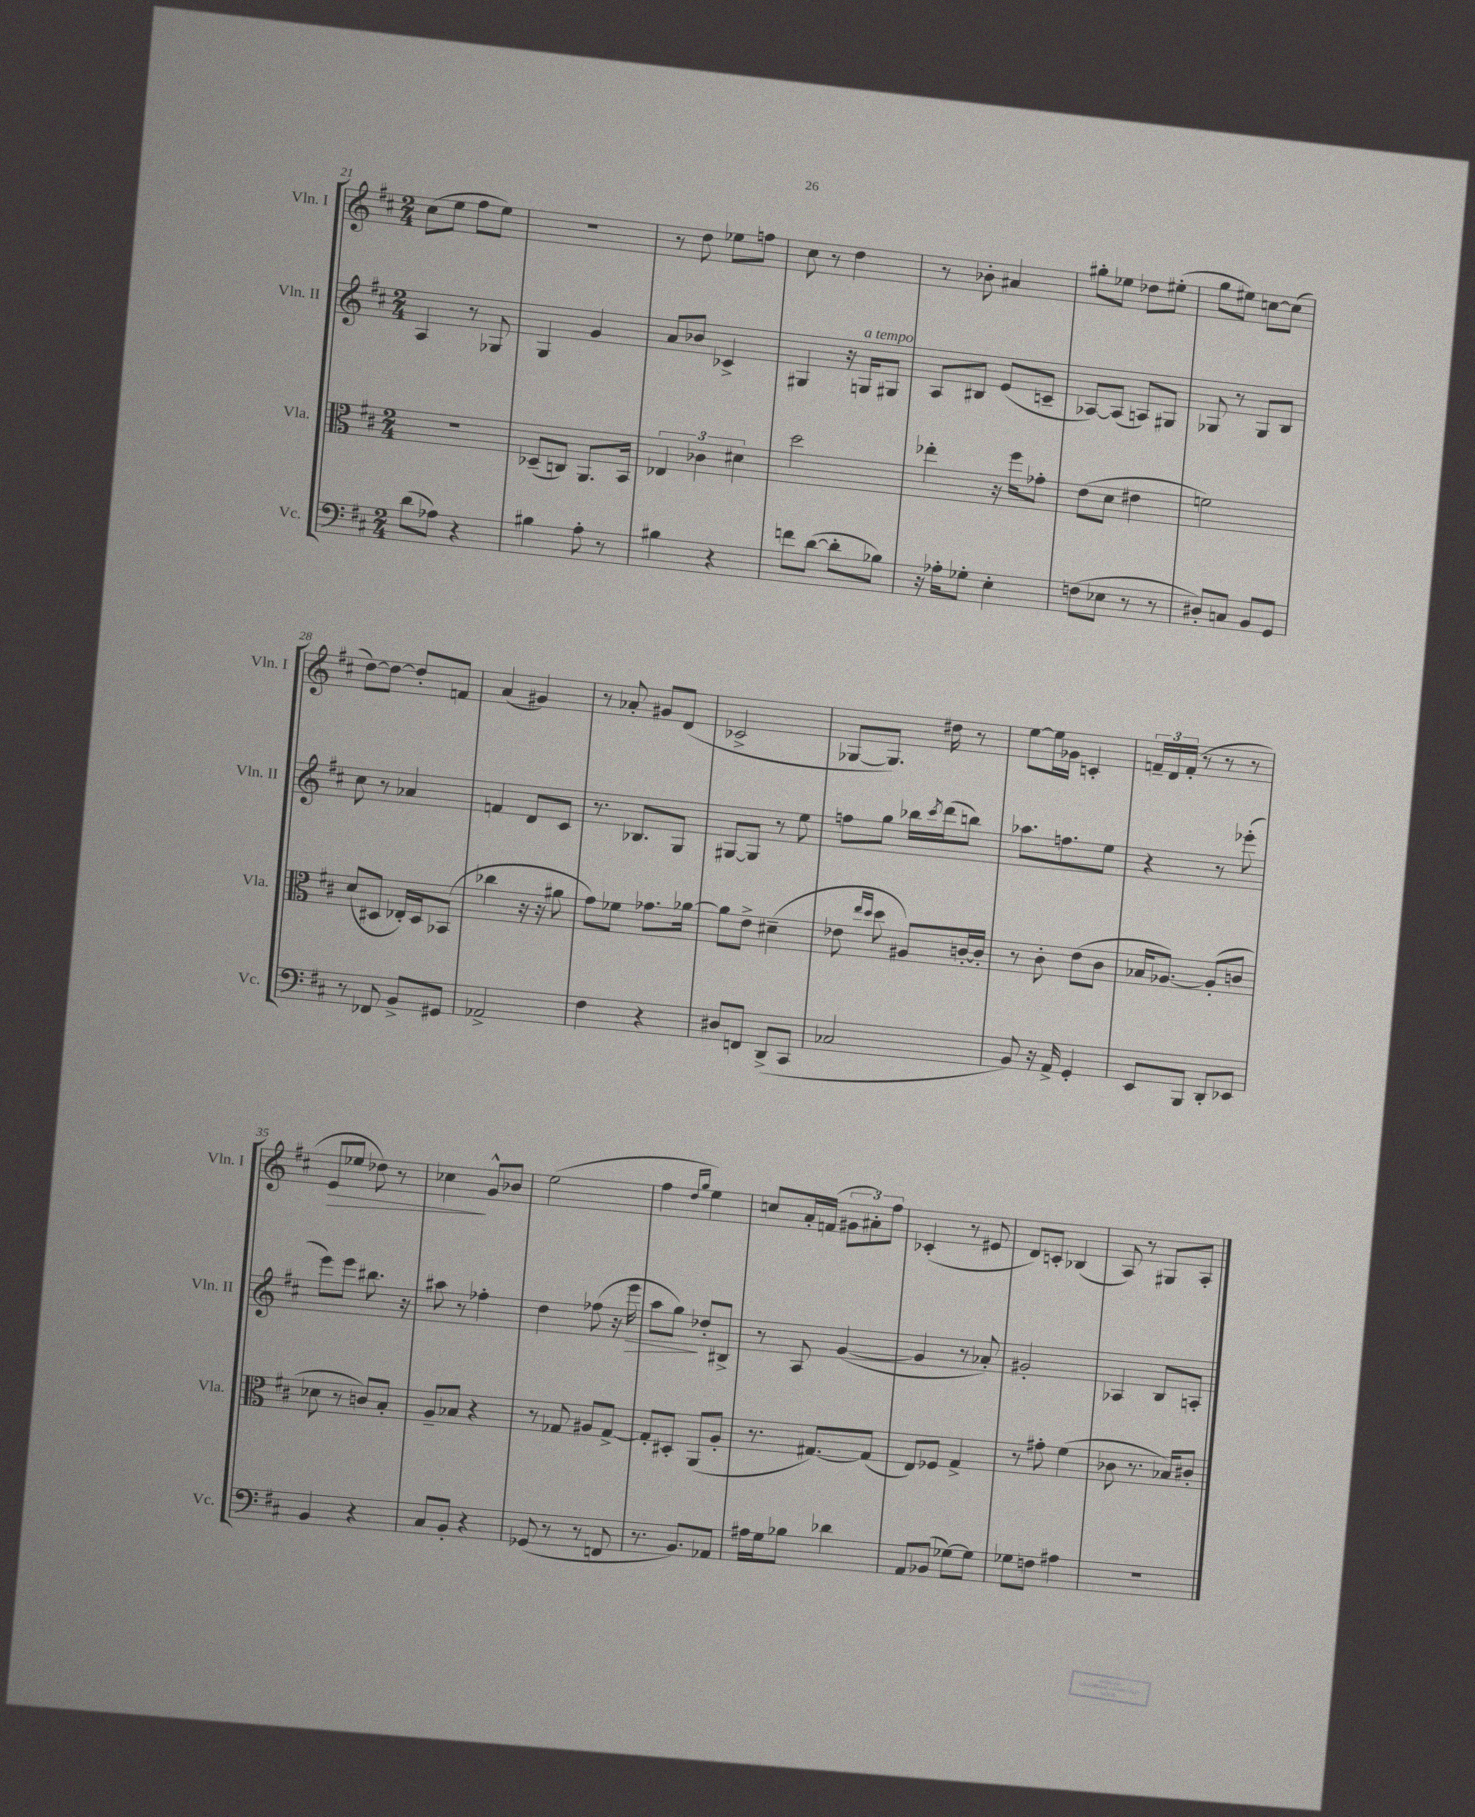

**kern	**kern	**kern	**kern
*staff4	*staff3	*staff2	*staff1
*clefF4	*clefC3	*clefG2	*clefG2
*k[f#c#]	*k[f#c#]	*k[f#c#]	*k[f#c#]
*M2/4	*M2/4	*M2/4	*M2/4
(8d	2r	4A	(8cc#
8A-)	.	.	8ee
4r	.	8r	8ff#
.	.	8G-	8ee)
=	=	=	=
4B#	(8D-~	4G	2r
.	8C)	.	.
8A'	8.AA	4g	.
8r	.	.	.
.	16BB	.	.
=	=	=	=
4B#	6E-	8a	8r
.	.	8b-	8dd
.	6c-	.	.
4r	.	4c-^	8ee-
.	6d#	.	.
.	.	.	8ff
=	=	=	=
8f	2dd	4G#	8cc#
([8d	.	.	8r
8d']	.	16r	4dd
.	.	16G	.
8B-)	.	8G#	.
=	=	=	=
16r	4ee-'	8A	8r
16A-'	.	.	.
8G-'	.	8B#	8b-'
4E'	16r	(8e	4a#
.	16ff#	.	.
.	8g-'	8c~	.
=	=	=	=
(8F	(8e	[8A-)	8gg#'
8E-	8d	(8A-]	8ee-
8r	4e#	8A)	8dd-
8r	.	8G#	(8ee#'
=	=	=	=
8D#')	2f)	8G-	8gg
8C	.	8r	8ee#)
8BB	.	8G-	[8cc
8GG	.	8B	(8cc]
=	=	=	=
8r	(8d	8cc#	[8dd)
8FF-	8D#	8r	8dd_
8BB^	16E-')	4a-	8dd']
.	16D#	.	.
8GG#	(8BB-	.	8f
=	=	=	=
2AA-^	4cc-	4f	(4a
.	16r	8d	4g#)
.	16r	.	.
.	8a#	8c#	.
=	=	=	=
4F#	8g)	8.r	8r
.	8f-	.	8a-'
.	.	8.B-	.
4r	8.g-	.	8g#
.	.	8G	(8d
.	[16a-	.	.
=	=	=	=
8D#	8a-]	[8G#	2c-^
8FF	8e^	8G#]	.
(8DD^	(4d#~	8r	.
8CC#	.	8ee	.
=	=	=	=
2C-	8e-	8ff	[8G-
.	16qqee	.	.
.	16qqdd	.	.
.	8dd	8gg	8.G-])
.	8A#)	16bb-	.
.	.	8qccc#	.
.	.	(16ddd	16dd#
.	[16c'	8bb)	8r
.	16c']	.	.
=	=	=	=
8BB)	8r	8.aa-	[8ee
16r	8c#'	.	16ee]
16AA^	.	8.ff	16g-
4GG'	(8e	.	4c'
.	8c#	8ee	.
=	=	=	=
8EE	16B-	4r	24f~
.	.	.	24d
.	[8.A-)	.	.
.	.	.	(24f'
8BBB	.	.	8r
8DD'	(8A-']	8r	8r
8EE-	8c	(8eee-'	8r
=	=	=	=
4BB	8d-	8eee)	8e
.	8r	8eee	8ee-
4r	8c)	8.bb#	8dd-)
.	8B'	.	8r
.	.	16r	.
=	=	=	=
8C#	8A~	8aa#	4cc-
8BB'	8B-	8r	.
4r	4r	4ff-'	8g^^
.	.	.	8b-
=	=	=	=
(8GG-	8r	4dd	(2ee
8r	8G-	.	.
8r	8A#	(8ff-	.
8FF	[8G-^	16r	.
.	.	16eee	.
=	=	=	=
8.r	8G-']	8aa	4ff#
.	8D#'	8gg)	.
8.BB)	.	.	.
.	.	.	16qqdd
.	.	.	16qqgg
.	(8AA	8dd-'	4ee)
8AA-	8A'	8B#^	.
=	=	=	=
16A#	8.r	8r	8cc
16G	.	.	.
8B-	.	8A	16a'
.	[8.G#)	.	(16f
4d-	.	([4g	12g#
.	.	.	12a#')
.	(8G#]	.	.
.	.	.	12ff#
=	=	=	=
8AA	8E)	4g]	(4c-'
(8BB-	8F-	.	.
[8G-)	4G^	8r	8r
8G-]	.	8a-')	8e#
=	=	=	=
8G-	8r	2g#'	8d)
8F	8g#'	.	8c'
4A#	(4f#	.	(4B-
=	=	=	=
2r	8c-	4A-	8A)
.	8.r	.	8r
.	.	8B	8G#
.	16B-)	.	.
.	8c#'	8A'	8A'
==	==	==	==
*-	*-	*-	*-
